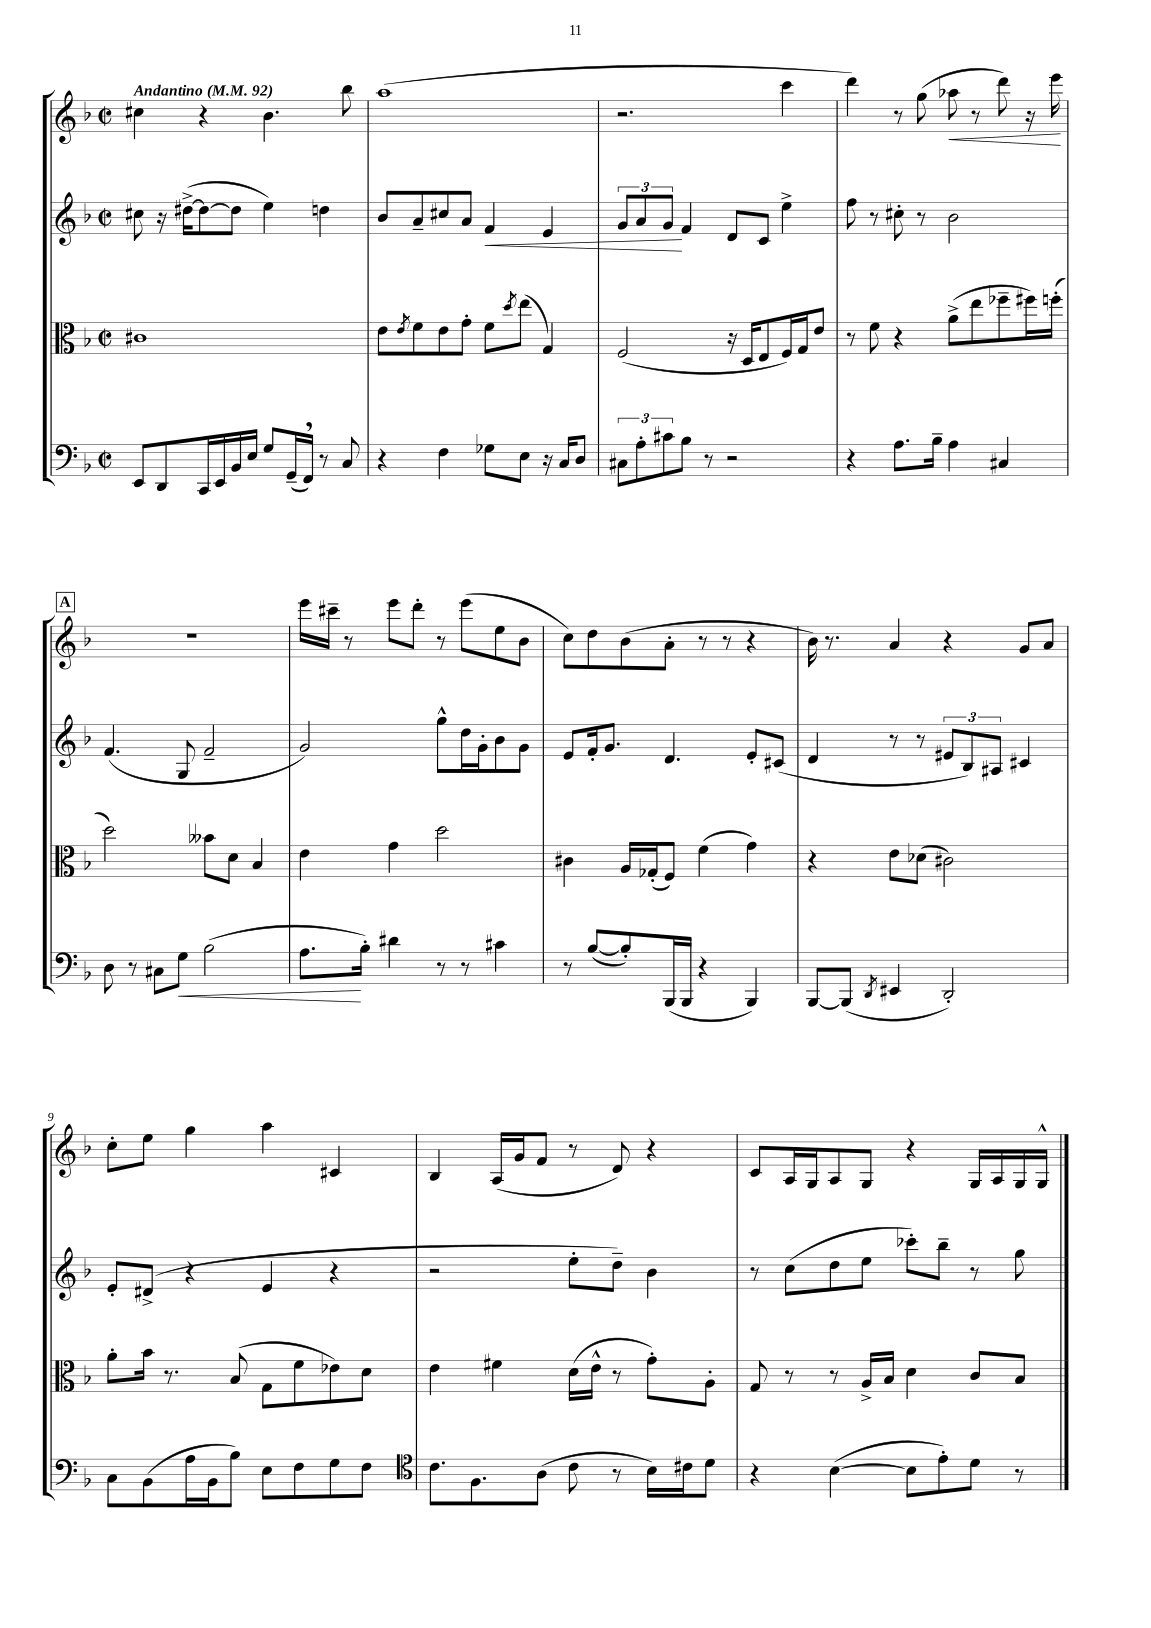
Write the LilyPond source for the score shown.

<<
\new StaffGroup <<
\new Staff = "s0" {
    \clef treble \key f \major \defaultTimeSignature \time 2/2 \tempo "Andantino" 4 = 92
    cis''4 r4 bes'4. bes''8 |
    a''1( |
    r2. c'''4 |
    d'''4) r8 g''8( aes''8\< r8 d'''8) r16 e'''16\! |
    \mark \markup { \box "A" } r1 |
    e'''16 cis'''16-- r8 e'''8 d'''8-. r8 e'''8( e''8 bes'8 |
    c''8) d''8 bes'8( a'8-. r8 r8 r4 |
    bes'16) r8. a'4 r4 g'8 a'8 |
    c''8-. e''8 g''4 a''4 cis'4 |
    bes4 a16( g'16 f'8 r8 d'8) r4 |
    c'8 a16 g16 a8 g8 r4 g16 a16 g16 g16-^ \bar "|." |
}
\new Staff = "s1" {
    \clef treble \key f \major \defaultTimeSignature \time 2/2
    cis''8 r16 dis''16~->( dis''8~ dis''8 e''4) d''4 |
    bes'8 a'8-- cis''8 a'8 f'4\< e'4 |
    \tuplet 3/2 { g'8 a'8 g'8\! } f'4 d'8 c'8 e''4-> |
    f''8 r8 cis''8-. r8 bes'2 |
    \mark \markup { \box "A" } f'4.( g8 f'2-- |
    g'2) g''8-^ d''16 g'16-. bes'8 g'8 |
    e'8 f'16-. g'8. d'4. e'8-. cis'8( |
    d'4 r8 r8 \tuplet 3/2 { eis'8 bes8) ais8 } cis'4 |
    e'8-. dis'8->( r4 e'4 r4 |
    r2 e''8-. d''8--) bes'4 |
    r8 c''8( d''8 e''8 ces'''8-.) bes''8-- r8 g''8 \bar "|." |
}
\new Staff = "s2" {
    \clef alto \key f \major \defaultTimeSignature \time 2/2
    cis'1 |
    e'8 \acciaccatura { e'8 } f'8 e'8 g'8-. f'8 \acciaccatura { d''8 } e''8( g4) |
    f2( r16 d16 e8 f16) g16 e'8 |
    r8 f'8 r4 a'8->( e''8 fes''8-- fis''16) f''16-.( |
    \mark \markup { \box "A" } d''2) beses'8 d'8 bes4 |
    e'4 g'4 d''2 |
    cis'4 a16 ges16-.( f8) f'4( g'4) |
    r4 e'8 des'8( cis'2) |
    a'8-. bes'16 r8. bes8( g8 f'8 ees'8) d'8 |
    e'4 fis'4 d'16( e'16-^ r8 g'8-.) a8-. |
    g8 r8 r8 a16-> bes16 d'4 c'8 bes8 \bar "|." |
}
\new Staff = "s3" {
    \clef bass \key f \major \defaultTimeSignature \time 2/2
    e,8 d,8 c,16 e,16 bes,16 e16 g8 g,16--( f,16) \breathe r8 c8 |
    r4 f4 ges8 e8 r16 c16 d8 |
    \tuplet 3/2 { cis8 a8-. cis'8 } bes8 r8 r2 |
    r4 a8. bes16-- a4 cis4 |
    \mark \markup { \box "A" } d8 r8 cis8 g8\< bes2( |
    a8.\! bes16-.) dis'4 r8 r8 cis'4 |
    r8 bes8~( bes8-.) bes,,16( bes,,16 r4 bes,,4) |
    bes,,8~ bes,,8( \acciaccatura { d,8 } eis,4 d,2-.) |
    c8 bes,8( a16 bes,16 bes8) e8 f8 g8 f8 |
    \clef tenor c'8. f8. a8( c'8 r8 bes16) cis'16 d'8 |
    r4 bes4~( bes8 e'8-.) d'8 r8 \bar "|." |
}
>>
>>
